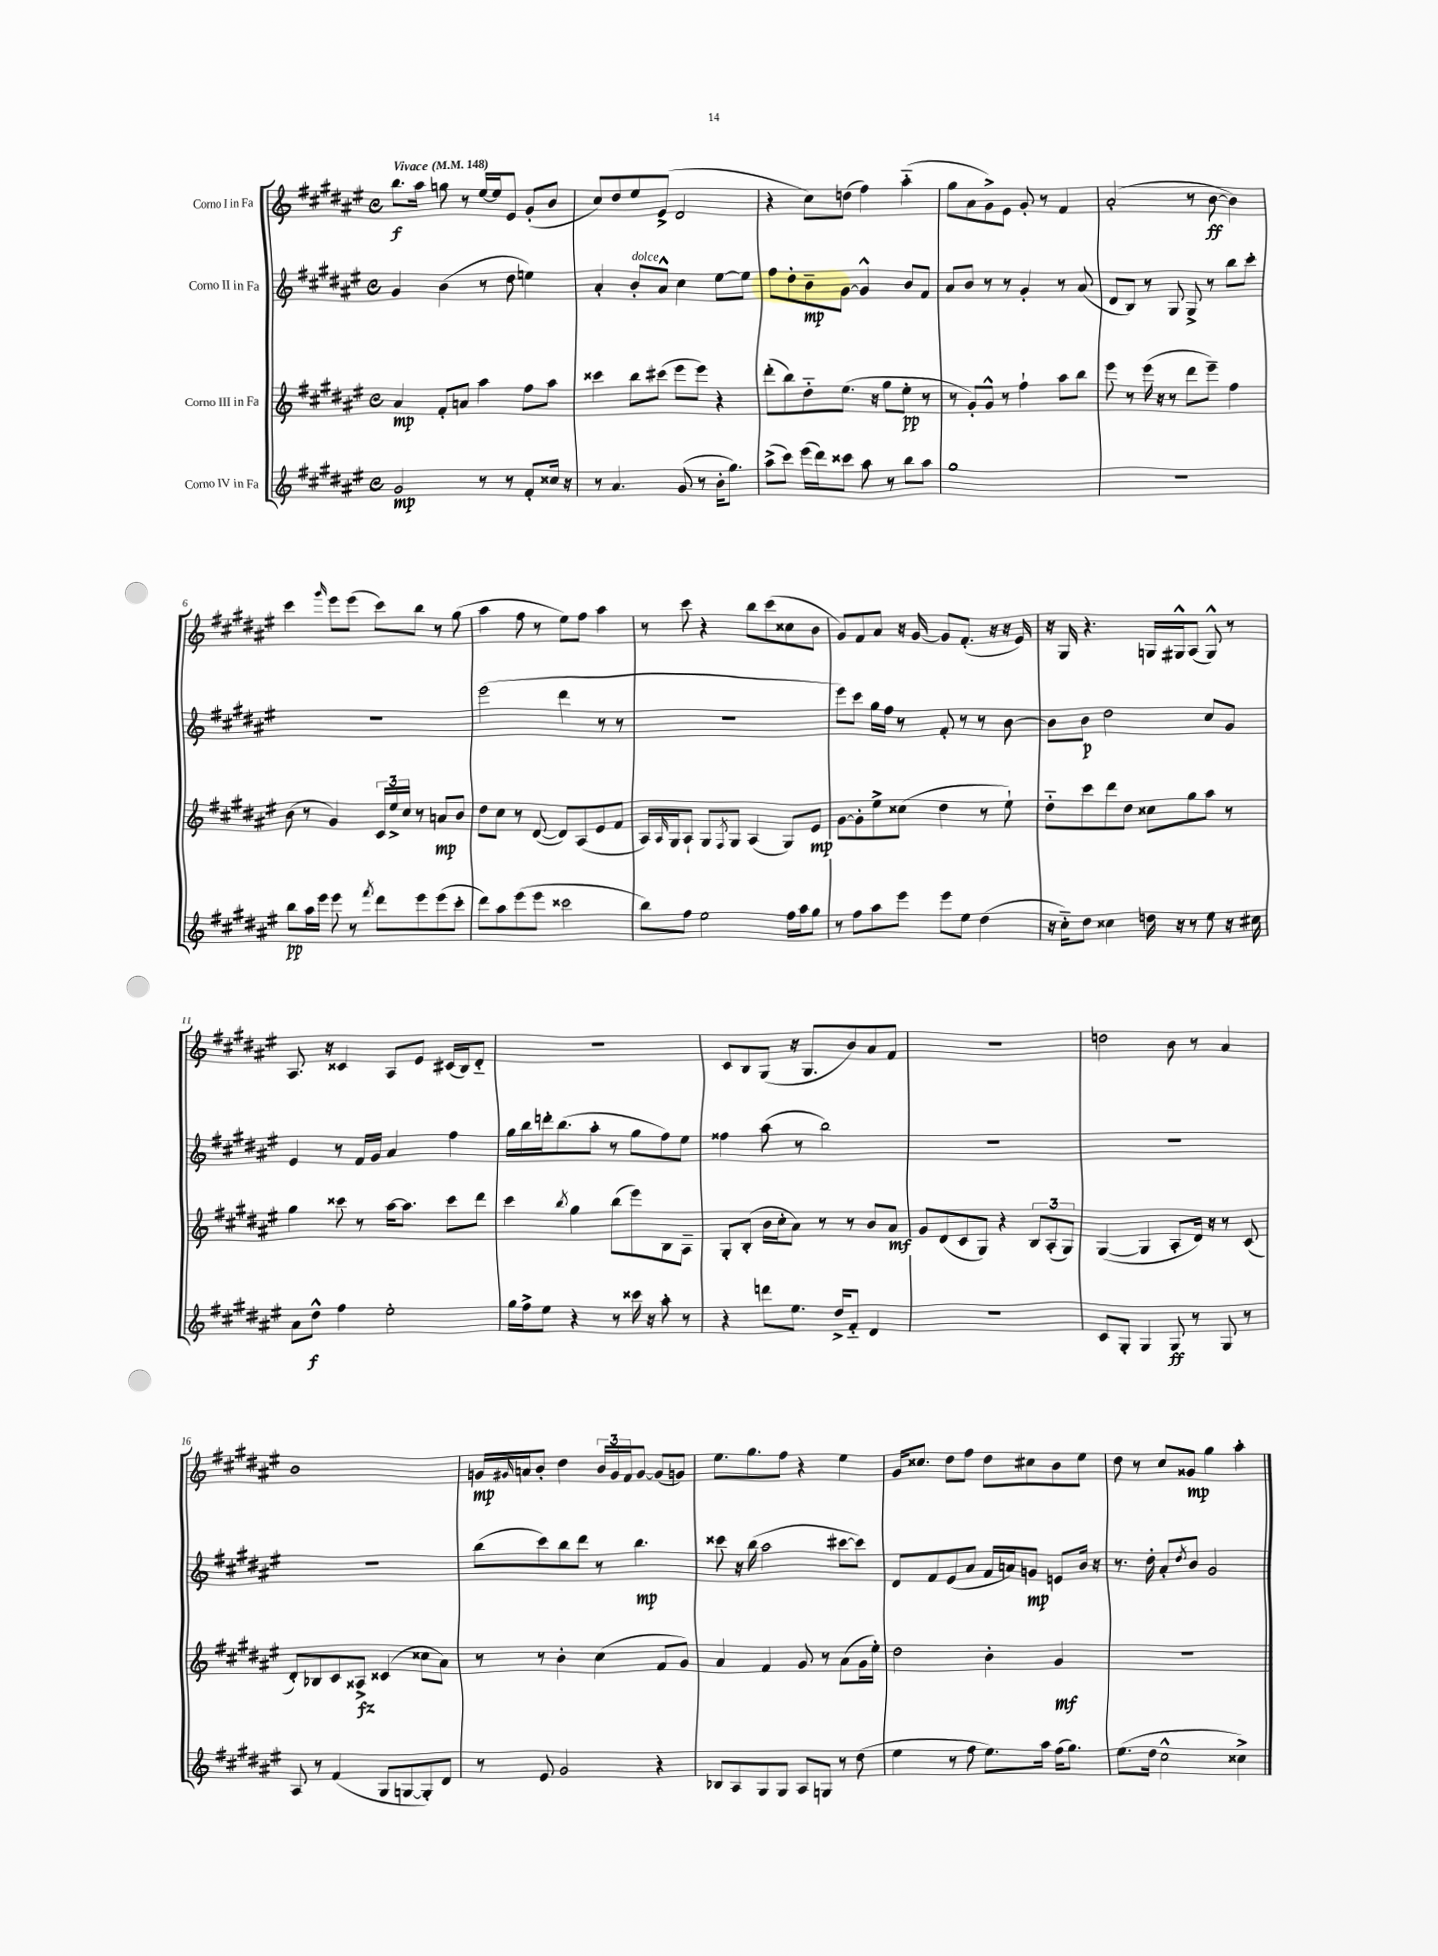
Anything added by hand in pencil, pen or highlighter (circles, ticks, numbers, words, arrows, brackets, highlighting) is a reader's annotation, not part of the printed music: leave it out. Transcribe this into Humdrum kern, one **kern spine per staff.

**kern	**kern	**kern	**kern
*staff4	*staff3	*staff2	*staff1
*clefG2	*clefG2	*clefG2	*clefG2
*k[f#c#g#d#a#e#]	*k[f#c#g#d#a#e#]	*k[f#c#g#d#a#e#]	*k[f#c#g#d#a#e#]
*M4/4	*M4/4	*M4/4	*M4/4
*met(c)	*met(c)	*met(c)	*met(c)
*MM148	*MM148	*MM148	*MM148
2g#/	4a#/	4g#/	8.bb\L
.	.	.	16aa#\Jk
.	8f#'/L	(4b\	8gg\
.	8a/J	.	8r
8r	4aa#\	8r	[16ee#/LL
.	.	.	16ee#/]J
8r	.	8dd#\	8e#/J
8f#'/L	8ff#\L	4ee\)	(8g#'/L
16cc##/Jk	8aa#\J	.	8b/J
16r	.	.	.
=	=	=	=
8r	4ccc##\	4a#'/	8cc#/L)
4.a#/	.	.	8dd#/
.	8bb\L	8b'/L	8ee#/
.	(8ccc#\J	8a#^^/J	(8e#^/J
(8g#/	8eee#\L	4cc#\	2d#/
8r	8eee#\J)	.	.
16b'\LK	4r	[8ee#\L	.
8.gg#\J)	.	.	.
.	.	8ee#\]J	.
=	=	=	=
(8aa#^\L	(8ddd#'\L	8ff#\L	4r
8ccc#\J)	8bb\)	8dd#'\	.
(16eee#\LL	8dd#'~\	8b~\	8cc#\L)
16ddd#\J)	.	.	.
8ccc##\J	(8.ee#\J	[8g#\J	(8dd\J
8aa#\	.	4g#^^/]	4ff#\)
.	16r	.	.
8r	8gg#\L	.	.
8bb\L	8ee#'\J	8b/L	(4aa#'~\
8aa#\J	8r	8f#/J	.
=	=	=	=
1gg#	8r	8a#/L	8gg#\L
.	8g#'/L)	8b/J	8a#\
.	8g#^^/J	8r	8g#^\)
.	8r	8r	8e#\J
.	4ff#`\	4g#'/	8g#'/
.	.	.	8r
.	8aa#\L	8r	4f#/
.	8bb\J	(8a#/	.
=	=	=	=
1r	8eee#\	8d#/L	(2a#'/
.	8r	8B/J)	.
.	(16eee#\	8r	.
.	16r	.	.
.	8r	8G#/	.
.	8ddd#\L	8G#^/	8r
.	8eee#~\J)	8r	[8b\
.	4ff#\	8bb\L	4b\])
.	.	8ccc#'\J	.
=	=	=	=
8bb\L	(8b\	1r	4ccc#\
16aa#\L	8r	.	.
16eee#\JJ	.	.	.
.	.	.	16qqggg#/
8eee#\	4g#/)	.	8eee#\L
8r	.	.	(8eee#\J
8qfff#/	.	.	.
8ddd#\L	24c#/LL	.	8ccc#\L)
.	24ee#^/	.	.
.	24cc#/JJ	.	.
8eee#\	8r	.	8bb\J
(8eee#\	8a/L	.	8r
8ccc#'\J	8b/J	.	(8gg#\
=	=	=	=
8ddd#\L)	8dd#\L	(2eee#\	4aa#\
8aa#\	8cc#\J	.	.
(8eee#\	8r	.	8ff#\
8eee#\J	([8d#/	.	8r
2ccc##\	8d#/]L)	4ddd#\	8ee#\L)
.	(8A#/	.	8ff#\J
.	8e#/	8r	4aa#\
.	8f#/J	8r	.
=	=	=	=
8bb\L)	16A#/LL)	1r	8r
.	16qqA#/	.	.
.	16G#/J	.	.
8ff#\J	8A#`/J	.	8ccc#\
2ee#\	8G#/L	.	4r
.	8qF#/	.	.
.	8G#/J	.	.
.	(4A#/	.	8bb\L
.	.	.	(8ccc#\
16ff#\LL	8G#/L)	.	8cc##\
16aa#\J	.	.	.
8gg#\J	8e#/J	.	8b\J
=	=	=	=
8r	[8g#\L	8eee#\L)	8g#/L)
8ff#\L	8g#'\]	8ccc#\J	8f#/
8aa#\	8ee#^\	16gg#\LL	8a#/J
.	.	16ff#\JJ	.
8eee#\J	(8cc##\J	8r	16r
.	.	.	[16g#/
8eee#\L	4dd#\	8f#'/	8g#/]L
8ee#\J	.	8r	(8.f#'/J
(4dd#\	8r	8r	.
.	.	.	16r
.	8ee#`\)	[8b\	16r
.	.	.	16e#/)
=	=	=	=
16r	8dd#'~\L	8b\]L	16r
16cc#'~\LK)	.	.	16G#/
8dd#\J	8ccc#\	8b\J	4.r
4cc##\	8ddd#\	2dd#\	.
.	8dd#\J	.	.
16dd\	8cc##\L	.	16G/LL
16r	.	.	16G#^^/J
8r	8gg#\	.	(8A#/J
8ee#\	8aa#\J	8cc#/L	8G#^^/)
16r	8r	8g#/J	8r
16cc#\	.	.	.
=	=	=	=
8a#\L	4gg#\	4e#/	8.A#/
8dd#^^\J	.	.	.
.	.	.	16r
4ff#\	8ccc##\	8r	4c##/
.	8r	16f#/LL	.
.	.	16g#/JJ	.
2ee#'\	[16aa#\LK	4a#/	8A#/L
.	8.aa#\]J	.	.
.	.	.	8e#/J
.	8ccc##\L	4ff#\	(16c#/LL
.	.	.	16B/J)
.	8ddd#\J	.	8d#'~/J
=	=	=	=
16gg#\LL	4ccc#\	16gg#\LL	1r
16ff#^\J	.	16bb\	.
8ee#\J	.	16ddd'\J	.
.	.	(8.bb\	.
.	8qbb/	.	.
4r	4gg#\	.	.
.	.	8aa#'\J	.
8r	(8bb\L	8r	.
16ccc##\	8eee#\)	8gg#\L	.
16r	.	.	.
8aa#'\	8B\	8ff#\)	.
8r	8A#~\J	8ee#\J	.
=	=	=	=
4r	8G#'/L	4ff##\	8c#/L
.	(8B'/J	.	8B/
8ddd\L	16b\LL	(8aa#\	(8G#/J
.	16cc#'\J	.	.
8.ee#\J	8a#\J)	8r	16r
.	.	.	8.G#/L
.	8r	2bb\)	.
16dd#^/LK	.	.	.
8f#'~/J	8r	.	8b/)
4d#/	8b/L	.	8a#/
.	8a#/J	.	8f#/J
=	=	=	=
1r	8g#/L	1r	1r
.	(8d#/	.	.
.	8c#/	.	.
.	8G#/J)	.	.
.	4r	.	.
.	12B/L	.	.
.	(12A#'/	.	.
.	12G#/J)	.	.
=	=	=	=
8c#/L	([4G#/	1r	2dd\
8G#'/J	.	.	.
4G#/	4G#/]	.	.
8G#/	8A#'/L	.	8b\
8r	16d#/Jk)	.	8r
.	16r	.	.
8G#/	8r	.	4a#/
8r	(8c#/	.	.
=	=	=	=
8A#/	8d#'/L)	1r	1b
8r	8B-/	.	.
(4f#/	8c#/	.	.
.	8A##^/J	.	.
8G#/L	(4c##/	.	.
[8G/	.	.	.
8G'/])	8cc##\L	.	.
8d#/J	8a#\J)	.	.
=	=	=	=
8r	8r	(8bb\L	16g/LL
.	.	.	16qqg#/
.	.	.	16a/J
8e#/	8r	8ccc#\)	8b'/J
2g#/	4b'\	8bb\	4dd#\
.	.	8ddd#\J	.
.	(4cc#\	8r	24b/LL
.	.	.	24g#/
.	.	.	24f#/J
.	.	4.bb\	[8g#/J
4r	8f#/L	.	(8g#/]L
.	8g#/J)	.	8g/J)
=	=	=	=
8B-/L	4a#/	8ccc##\	8.ee#\L
8A#/	.	16r	.
.	.	(16bb\	8.gg#\
8G#/	4f#/	2aa#\	.
8G#/J	.	.	8ff#\J
8A#/L	8g#/	.	4r
8G/J	8r	.	.
8r	(8a#\L	[8ccc#\L	4ee#\
(8dd#\	16g#\L	8ccc#\]J)	.
.	16ee#'\JJ)	.	.
=	=	=	=
4ee#\	2dd#\	8d#/L	16g#/LK
.	.	.	8.cc##/J
.	.	8f#/	.
8r	.	(8e#/	8dd#\L
8ff#\	.	8a#/J	8ff#\J
8.ee#\L)	4b'\	16f#/LL	8dd#\L
.	.	16a/J)	.
.	.	8g/J	8cc#\
16aa#\Jk	.	.	.
(16ff#\LK	4g#/	8e/L	8b\
8.gg#\J)	.	.	.
.	.	16b/Jk	8ee#\J
.	.	16r	.
=	=	=	=
(8.ee#\L	1r	8.r	8dd#\
.	.	.	8r
16dd#\Jk	.	16dd#'\	.
2cc#^^\	.	8a#'/L	8cc#/L
.	.	8qdd#/	.
.	.	8b/J	8g##/J
.	.	2g#/	4gg#\
4cc##^\)	.	.	4aa#'\
==	==	==	==
*-	*-	*-	*-
